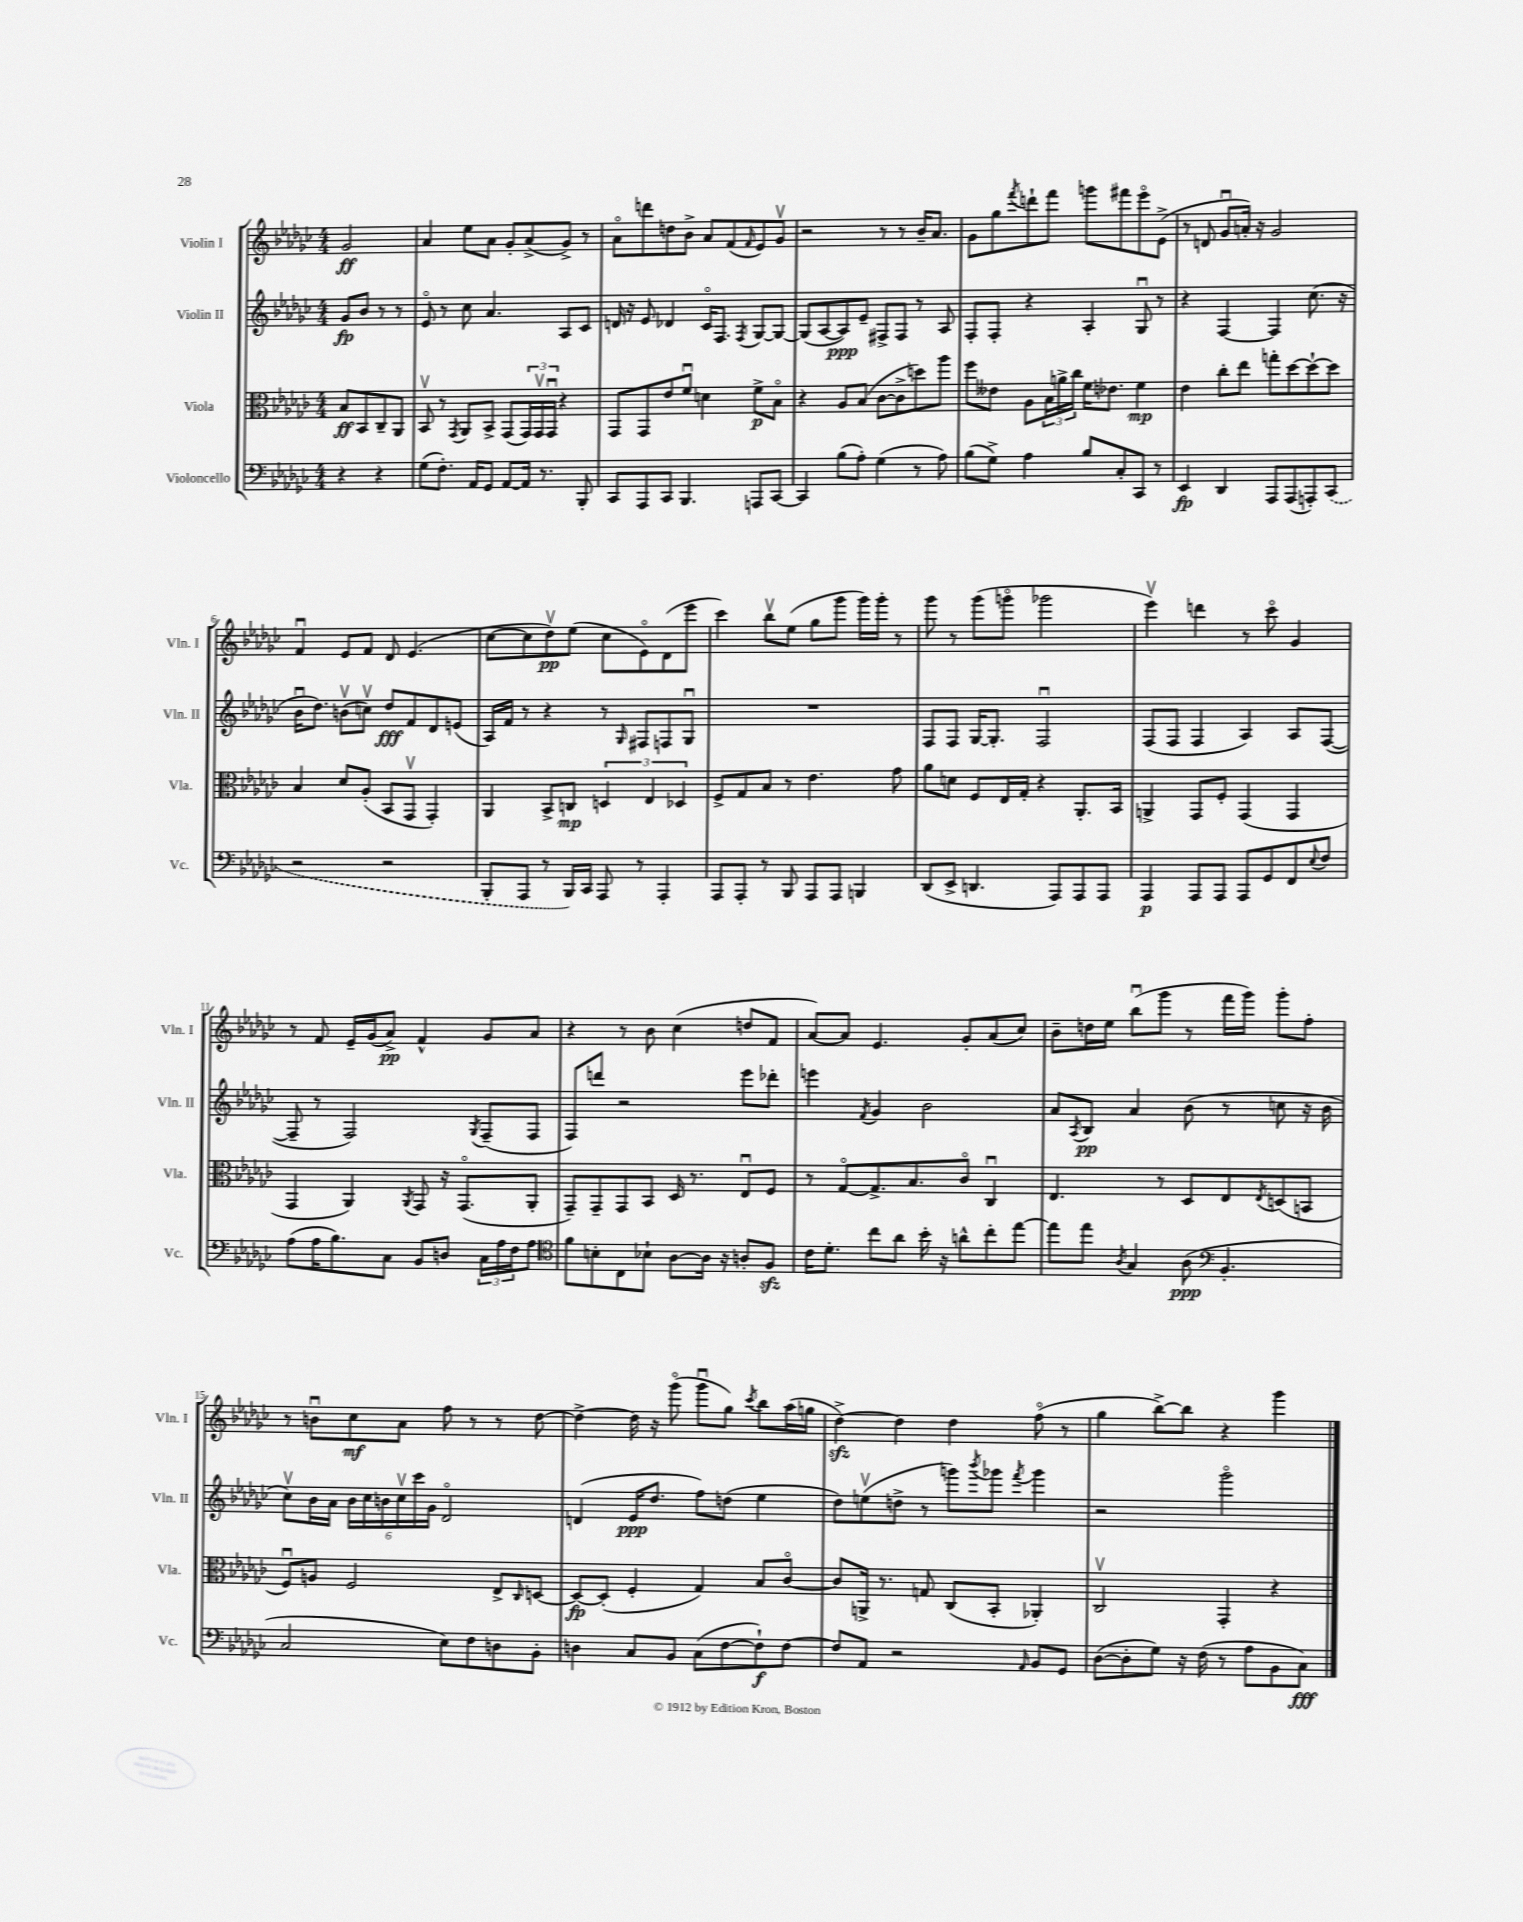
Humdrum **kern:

**kern	**kern	**kern	**kern
*staff4	*staff3	*staff2	*staff1
*clefF4	*clefC3	*clefG2	*clefG2
*k[b-e-a-d-g-c-]	*k[b-e-a-d-g-c-]	*k[b-e-a-d-g-c-]	*k[b-e-a-d-g-c-]
*M4/4	*M4/4	*M4/4	*M4/4
4r	8B-	8g-	2g-
.	8BB-	8b-	.
4r	8C-~	8r	.
.	8AA-	8r	.
=	=	=	=
(8G-	8BB-v	8e-o	4a-
8.F')	8r	8r	.
.	8qGG-	.	.
.	8AA-	8cc-	8ee-
16AA-	.	.	.
8GG-	8BB-^	4.a-	8a-
[8AA-	(8GG-	.	8g-'
16AA-]	24GG-)	.	(8a-^
.	24GG-v	.	.
8.r	.	.	.
.	24GG-u	.	.
.	4r	8A-	8g-^)
8BBB-'	.	8c-	8r
=	=	=	=
8CC-	8GG-	16d	8a-o
.	.	16r	.
8AAA-	8GG-	8e-	8ddd
8CC-	8e-	4d-	8dd
4.BBB-	8fu	.	8b-^
.	4d	16c-o	8a-
.	.	8.F	.
.	.	.	(8f
.	.	8qF	16qqf
8AAA	8f^	[8G-	8e-)
[8CC-	8B-o	8G-_	8g-v
=	=	=	=
4CC-]	4r	(8G-]	2r
.	.	[8A-	.
(8B-	8A-	8A-])	.
8A-')	(8B-	8e-~	.
(4G-	[8c-	8F#^	8r
.	8c-^]	8F#	8r
8r	8dd)	8r	16b-~
.	.	.	8.a-
8A-)	8aa-	8A-	.
=	=	=	=
(8B-	8ff	8F'	8g-
8G-^)	8e--	8F'	8gg-
.	.	.	8qfff
4A-	8A-	4r	8ddd`
.	24B-	.	8fff
.	24a^	.	.
.	24cc-	.	.
8B-	16f	4A-'	8ggg
.	8.e-	.	.
8C-'	.	.	8fff#
8CC-	4f	8G-u	8eee-o
8r	.	8r	(8e-^
=	=	=	=
4EE-	4e-	4r	8r
.	.	.	8d
4DD-	8cc-'	[4F	8g-u
.	8ee-	.	16a')
.	.	.	16r
8AAA-	8gg'	4F]	2g-
(8AAA-	[8dd-	.	.
8AAA')	8dd-`_	(8.cc-	.
(8CC-	8dd-]	.	.
.	.	16r	.
=	=	=	=
2r	4B-	16b-u	4fu
.	.	8.dd-)	.
.	8d-	(8bv	8e-
.	(8A-'	8ccv)	8f
2r	8BB-	8dd-	8d-
.	8GG-v	8f	(4.e-
.	4GG-')	8d-	.
.	.	(8e	.
=	=	=	=
8BBB-'	4AA-	16A-)	[8cc-
.	.	16f	.
8AAA-	.	8r	8cc-]
8r	8BB-^	4r	8dd-v)
16BBB-)	8C	.	(8ee-
16CC-	.	.	.
8AAA-	6D	8r	8cc-
.	.	16qqG-	.
8r	.	8F#	8e-o)
.	6E-	.	.
4AAA-'	.	8F	(8d-
.	6D-	.	.
.	.	8G-u	8eee-
=	=	=	=
8AAA-	8F^	1r	4ccc-)
8AAA-'	8G-	.	.
8r	8B-	.	8bb-v
8BBB-	8r	.	(8ee-
8AAA-	4.e-	.	8gg-
8AAA-	.	.	8ggg-
4BBB	.	.	16ggg-)
.	.	.	16ggg-'
.	8g-	.	8r
=	=	=	=
(8DD-	8a-	8F	8ggg-
8EE-^	8d	8F	8r
4.DD	8F	[16G-	(8ggg-
.	.	8.G-']	.
.	16E-	.	8gggo
.	16G-'	.	.
.	4r	2Fu	2ggg-
8AAA-)	.	.	.
8AAA-	8.AA-'	.	.
8AAA-	.	.	.
.	16BB-	.	.
=	=	=	=
4AAA-	4AA^	(8F	4eee-v)
.	.	8F	.
8AAA-	8GG-	4F	4ddd
8AAA-	8F'	.	.
8AAA-	(4GG-	4A-)	8r
8GG-	.	.	8ccc-o
8FF	4GG-	8A-	4g-
8qqE-	.	.	.
8F	.	([8F	.
=	=	=	=
(8A-	4GG-	8F~]	8r
16A-	.	8r	8f
8.B-)	.	.	.
.	4AA-)	2F)	16e-~
.	.	.	(16g-
8C-	.	.	8a-^)
.	8qAA-	.	.
8BB-	8GG-	.	4f^^
8D	16r	.	.
.	(8.GG-o	.	.
.	.	8qG-	.
24C-	.	(8F~	8g-
24A-	.	.	.
24F	.	.	.
8A-	8AA-'	8F	8a-
=	=	=	=
*clefC4	*	*	*
8f	8GG-~)	8F)	4r
8B'	8GG-~	8ddd	.
8C-	8GG-	2r	8r
8B-`	8BB-	.	8b-
[8A-	16D-	.	(4cc-
.	8.r	.	.
16A-]	.	.	.
16r	.	.	.
8A'	8E-u	8eee-	8dd
8F	8F	8ddd-'	8f
=	=	=	=
16c-	8r	4eee	[8a-)
8.d-'	.	.	.
.	[8G-o	.	8a-]
.	.	8qf	.
8cc-	8.G-^]	4g-	4.e-
8a-	.	.	.
.	8.B-	.	.
16b-'	.	2b-	.
16r	.	.	.
8a^^	8c-o	.	8g-'
8cc-'	4C-u	.	(8a-
[8ee-	.	.	8cc-)
=	=	=	=
8ee-]	4.E-	8a-	8b-~
.	.	8qA-	.
8ee-	.	8B-	16dd
.	.	.	16ee-
8qA-	.	.	.
4G-	.	4a-	(8bb-u
.	8r	.	8ggg-
(8A-	8D-	(8b-	8r
*clefF4	*	*	*
4.BB-'	8E-	8r	16fff
.	.	.	16ggg-)
.	8qE-	.	.
.	(8D	8cc	8ggg-'
.	8BB	16r	8ff'
.	.	16b-	.
=	=	=	=
2C-	8Fu)	8cc-v)	8r
.	8A	16b-	8bu
.	.	16a-	.
.	2F	24b-	8cc-
.	.	24cc-	.
.	.	24b	.
.	.	24cc-v	8a-
.	.	24ccc-	.
.	.	24g-	.
8E-)	.	2d-o	8ff
8F	.	.	8r
8D	8E-^	.	8r
.	16qqC-	.	.
8BB-'	[8D	.	[8dd-
=	=	=	=
4D	8D_	(4d	4dd-^_
.	(8D']	.	.
8C-	4F'	16e-	16dd-]
.	.	8.dd-	16r
8BB-	.	.	(8ggg-o
(8C-	4G-)	8ff)	8ggg-u
[8F	.	(8dd	8gg-)
.	.	.	8qccc-
8F`])	8B-	4ee-	8bb-
[8F	[8c-o	.	(16aa-
.	.	.	16gg
=	=	=	=
8F]	8c-]	8dd-)	[4dd-^)
8AA-	16AA^	(8eev	.
.	8.r	.	.
2r	.	8dd^	4dd-]
.	8G	8r	.
.	(8C-	8ggg)	4dd-
.	.	8qbbb-	.
.	8BB-'	8ggg-	.
16qqAA-	.	8qfff	.
8BB-	4AA-')	4ggg-	(8ffo
8GG-	.	.	8r
=	=	=	=
([8D-	2C-v	2r	4gg-
8D-']	.	.	.
8G-)	.	.	[8bb-^)
16r	.	.	8bb-]
(16F	.	.	.
8r	4GG-'	2ggg-o	4r
8A-	.	.	.
8BB-	4r	.	4ggg-
8C-)	.	.	.
==	==	==	==
*-	*-	*-	*-
